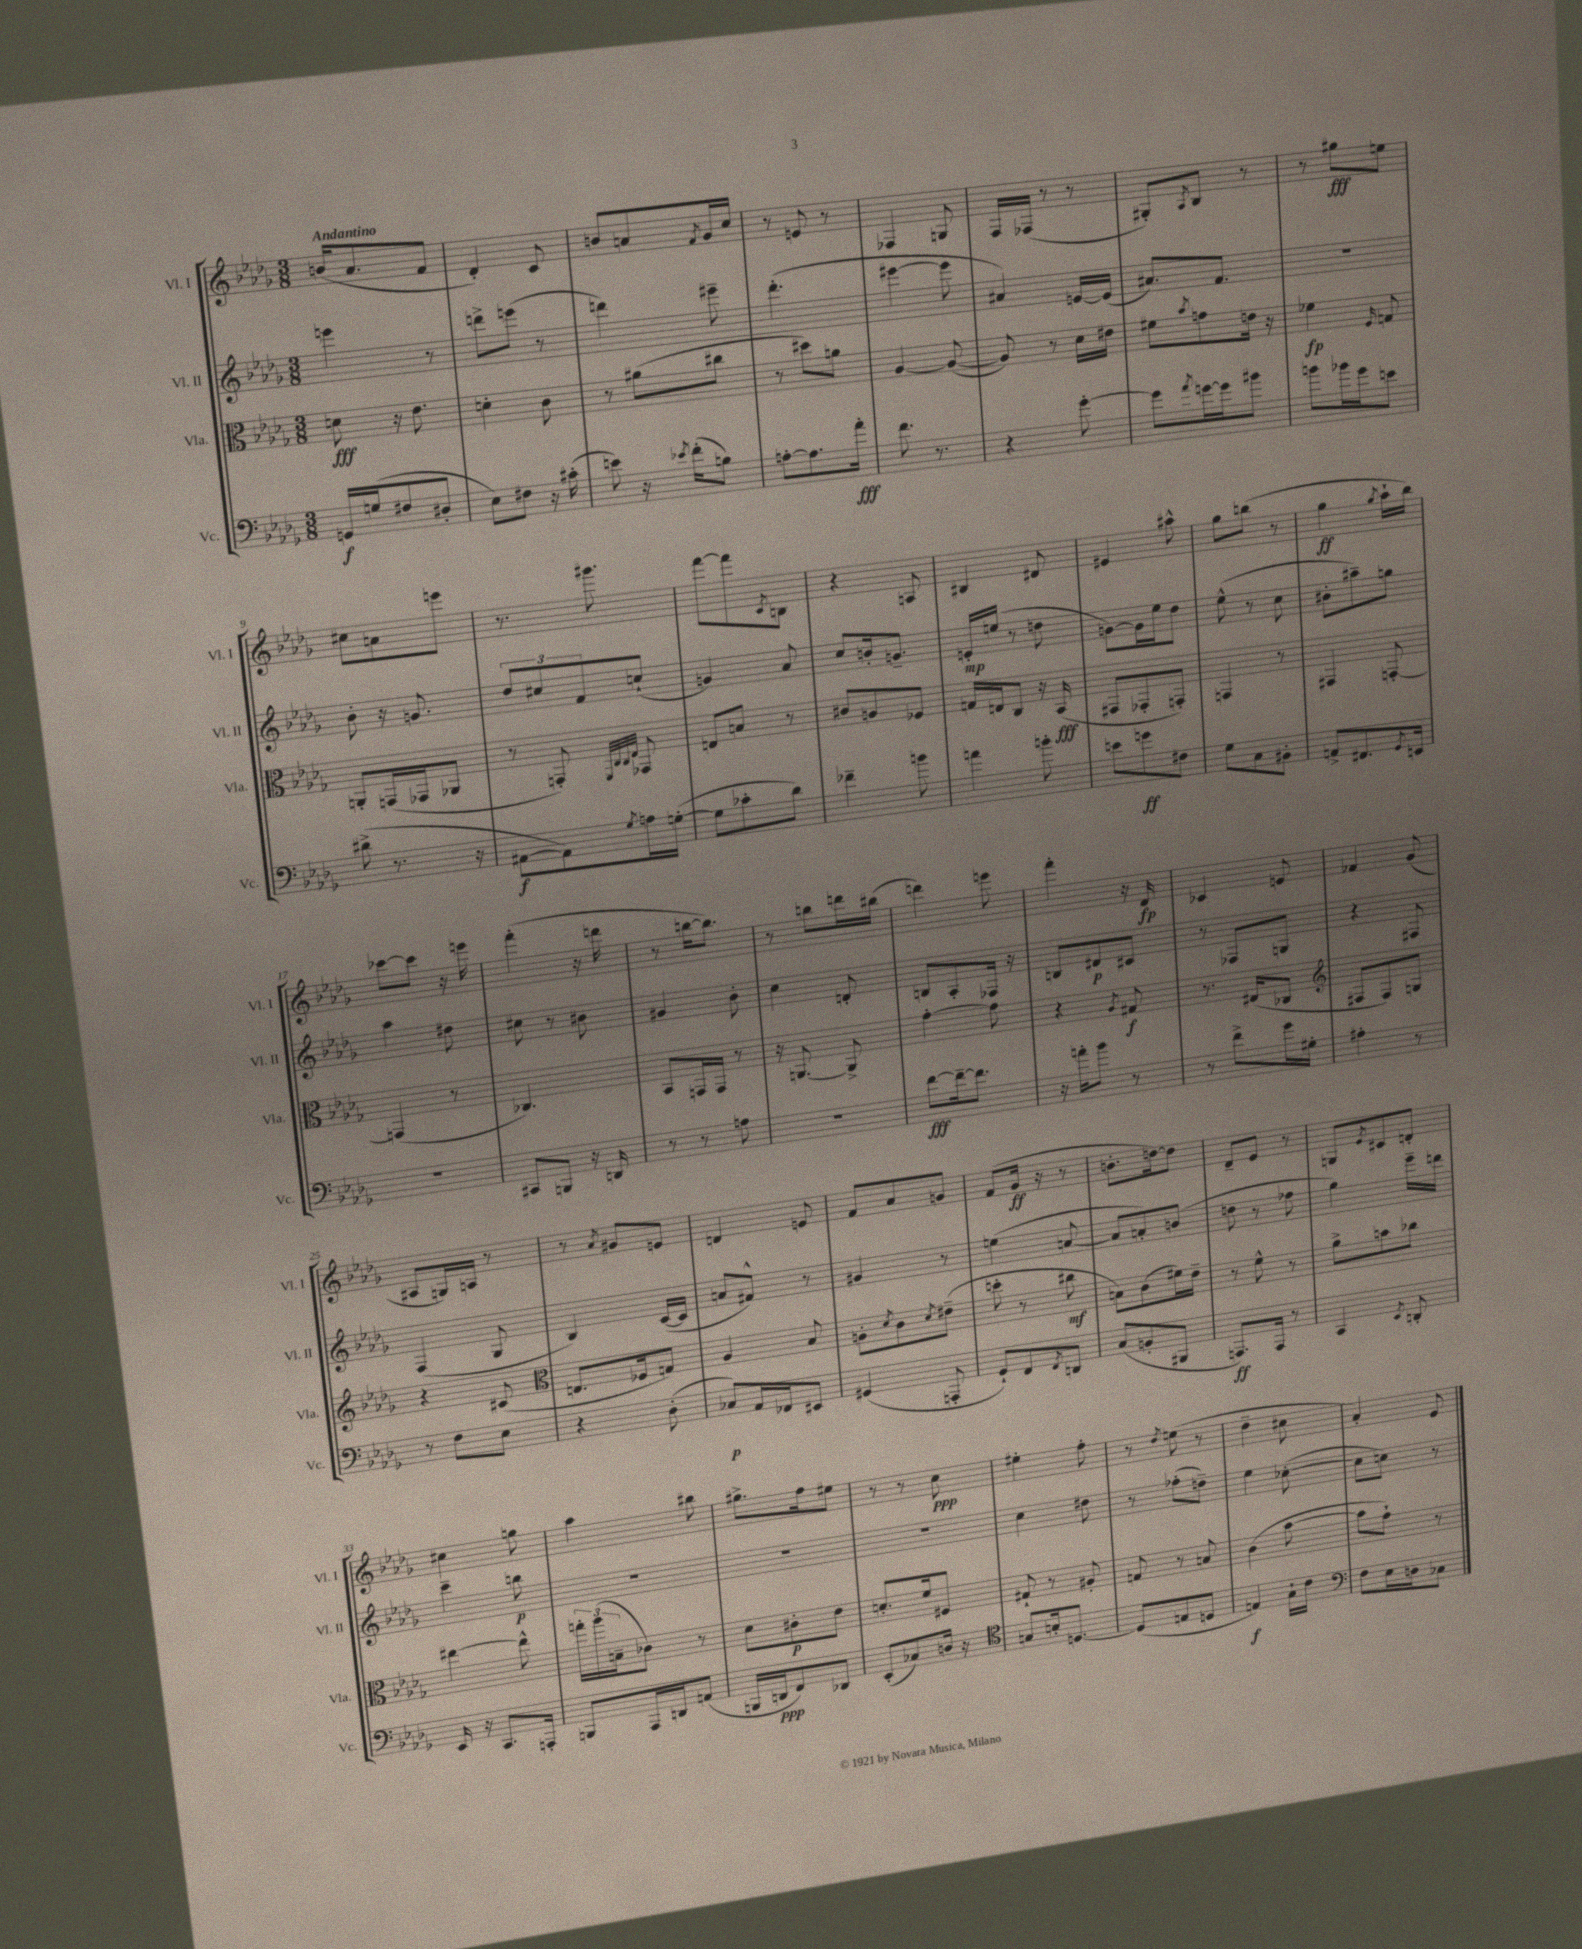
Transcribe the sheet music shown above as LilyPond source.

<<
\new StaffGroup <<
\new Staff = "s0" \with { instrumentName = "Vl. I" shortInstrumentName = "Vl. I" } {
    \clef treble \key des \major \numericTimeSignature \time 3/8 \tempo "Andantino"
    b'16( aes'8. f'8 |
    des'4-.) c'8 |
    b'8 a'8 \acciaccatura { f'8 } ges'16 c''16 |
    r8 e'8 r8 |
    fes4 g8 |
    f16 fes16( r8 r8 |
    gis8-.) \acciaccatura { aes8 } bes8 r8 |
    r8 gis''8\fff e''8 |
    cis''8 a'8 e'''8 |
    r8. gis'''8. |
    f'''8~ f'''8 \acciaccatura { c'8 } b8 |
    r4 a8 |
    bis4 dis'8 |
    eis'4 ais''8-^ |
    ges''8 b''8( r8 |
    ges''4\ff \acciaccatura { ges''8 } aes''16-! bes''16) |
    ces'''8~ ces'''8 r16 e'''16 |
    f'''4-.( r16 d'''16 |
    r8 b''16~ b''8.) |
    r8 b''8 d'''16 bis''16( |
    d'''4) e'''8 |
    f'''4-. r16 des'16\fp |
    ces'4 e'8 |
    fes'4 ges'8( |
    ais8 g16) a16 r8 |
    r8 \acciaccatura { aes'8 } gis'8 e'8 |
    d'4 e'8 |
    f'8 aes'8 g'8 |
    f'8( ges'16\ff r16 r8 |
    b'8.-. d''16~) d''8 |
    des'8-- ees'8 r8 |
    g8 \acciaccatura { ees'8 } cis'8 d'8-. |
    cis''4 g''8 |
    aes''4 bis''8 |
    gis''8.-> f''16 eis''8 |
    r8 r8 c''8\ppp |
    eis''4-. f''8-. |
    r8 \acciaccatura { des''8 } e''8( r8 |
    des''4-- cis''8 |
    aes'4-.) ees'8 \bar "|." |
}
\new Staff = "s1" \with { instrumentName = "Vl. II" shortInstrumentName = "Vl. II" } {
    \clef treble \key des \major \numericTimeSignature \time 3/8
    e'''4 r8 |
    d'''8-> e'''8( r8 |
    d'''4) eis'''8-- |
    des'''4.-.( |
    eis'''4~ eis'''8 |
    ais'4) e'16~ e'16( |
    ais'8.) f'8. |
    R4. |
    bes'8-. r16 g'8. |
    \tuplet 3/2 { des''8 cis''8 f'8 } c''8-!( |
    g'4) aes'8 |
    c''8 b'16-. g'8.-- |
    e'16-.\mp e''16( r8 d''8 |
    g'8~) g'16 ees''16 des''8 |
    ees''8-^( r8 c''8 |
    bis'8-. ais''8--) g''8 |
    aes''4 dis''8 |
    cis''8 r8 bis'8 |
    gis'4 bes'8-. |
    c''4 d'8-. |
    b8 aes8-. fes16 r16 |
    b8 dis'8\p cis'8 |
    r8 fes8 g8 |
    r4 fis8 |
    f4( ges8 |
    bes4) c'16~( c'16 |
    a'8 fis'8-^) r8 |
    gis'4 r8 |
    e''4( a'8~ |
    a'8 a'8-.) b'8( |
    d''8 r8 fes''8 |
    ges''4) ees'''16-- d'''16 |
    c'''4-- b''8\p |
    R4. |
    R4. |
    R4. |
    c''4 dis''8 |
    r8 fes''8-.( d''8--) |
    ees''4 ces''8~-.( |
    ces''8 c''8) r8 \bar "|." |
}
\new Staff = "s2" \with { instrumentName = "Vla." shortInstrumentName = "Vla." } {
    \clef alto \key des \major \numericTimeSignature \time 3/8
    d'8\fff r16 ees'8. |
    d'4-. c'8 |
    r8 ais'8( cis''8 |
    r8 dis''8) a'8 |
    aes4~ aes8~( |
    aes8) r8 des'16 eis'16 |
    fis'8 \acciaccatura { bes'8 } g'8 e'16 r16 |
    fes'4\fp \grace { f16 } g8 |
    a,8-. g,16( ges,16 aes,8 |
    r8 g,8-.) \grace { f,32 c32 c32 ees32 } ges,8 |
    e8 b8 r8 |
    cis'8 a8 fes8 |
    g16 e16 c8 r16 bes,16\fff( |
    gis,8 ges,8-. g,8-.) |
    g,4 r8 |
    gis,4 g,8~-. |
    g,4( r8 |
    ces4.) |
    bes,8 g,16 g,16 r8 |
    r16 a,8.~ a,8-> |
    ges'4~-. ges'8 |
    r4 \acciaccatura { aes8 } gis8\f |
    r8. eis16( ces8 |
    \clef treble fis8 fis8) g8 |
    r4 cis'8( |
    \clef alto e8. fes16 g8) |
    aes4 bes8 |
    a8-. \acciaccatura { des'8 } c'8 \acciaccatura { des'8 } eis'8--( |
    d''8-. r8 cis''8\mf |
    b8) c'8( fis'16) ees'16-- |
    r8 f'8-^ r8 |
    aes'8-> b'8 ces''8 |
    eis''4~ eis''8-^ |
    \tuplet 3/2 { g''16-. aes''16( b16-- } ces'8) r8 |
    des'8 cis'8-.\p ees'8 |
    d'8.-. f'16 fis8 |
    gis8-! r8 ais8-. |
    g8 r8 b8 |
    c'4( bes'8~ |
    bes'8 ges'8-!) r8 \bar "|." |
}
\new Staff = "s3" \with { instrumentName = "Vc." shortInstrumentName = "Vc." } {
    \clef bass \key des \major \numericTimeSignature \time 3/8
    g,16\f g16( fis8 dis8-. |
    ees8) fis8 r16 cis'16-.( |
    e'8) r16 \acciaccatura { ees'8 } f'16-.( b8) |
    a8~-. a8. aes'16-.\fff |
    f'8. r8. |
    r4 ges'8~-. |
    ges'8 \acciaccatura { aes'8 } g'16~ g'16 bis'8 |
    b'8 bes'16 ges'16 e'8 |
    dis'8->( r8. r16 |
    ais,8~\f ais,8) \acciaccatura { ges8 } a16 g16~-.( |
    g8 ces'8-. des'8) |
    fes'4-- b'8 |
    a'4 b'8-. |
    e'8 g'8\ff fis8 |
    ges8 c8 bis,8-. |
    a,8-> fis,8. \acciaccatura { ges,8 } e,16 |
    r4. |
    cis,8 b,,8 r16 d,16 |
    r8 r8 a8 |
    R4. |
    f'8~\fff f'16~-- f'8. |
    r16 a'16-. bes'8 r8 |
    r8 f'8-> ges'16 gis16-. |
    ais4-. r8 |
    r8 f8 ees8 |
    r4 des8-.( |
    ces8\p) aes,16 fes,16 eis,8 |
    gis,4( a,,8-. |
    ges,8-!) f,8 \acciaccatura { f,8 } d,8 |
    c8( b,8-. bis,,8 |
    a,,8.\ff) a,,16 r8 |
    c,4 \acciaccatura { ees,8 } d,8-. |
    ees,16 r16 c,8. a,,16-. |
    b,,8 aes,,16 d,16 a,8( |
    b,,16 d,16\ppp f,8) des,8 |
    ees,8-.( ces8) d16 r16 |
    \clef tenor g8 b16-. d8.~ |
    d8( e8 d8 |
    e4\f) ges16-! c'16 |
    \clef bass f8 ees16 d16 ces8 \bar "|." |
}
>>
>>
